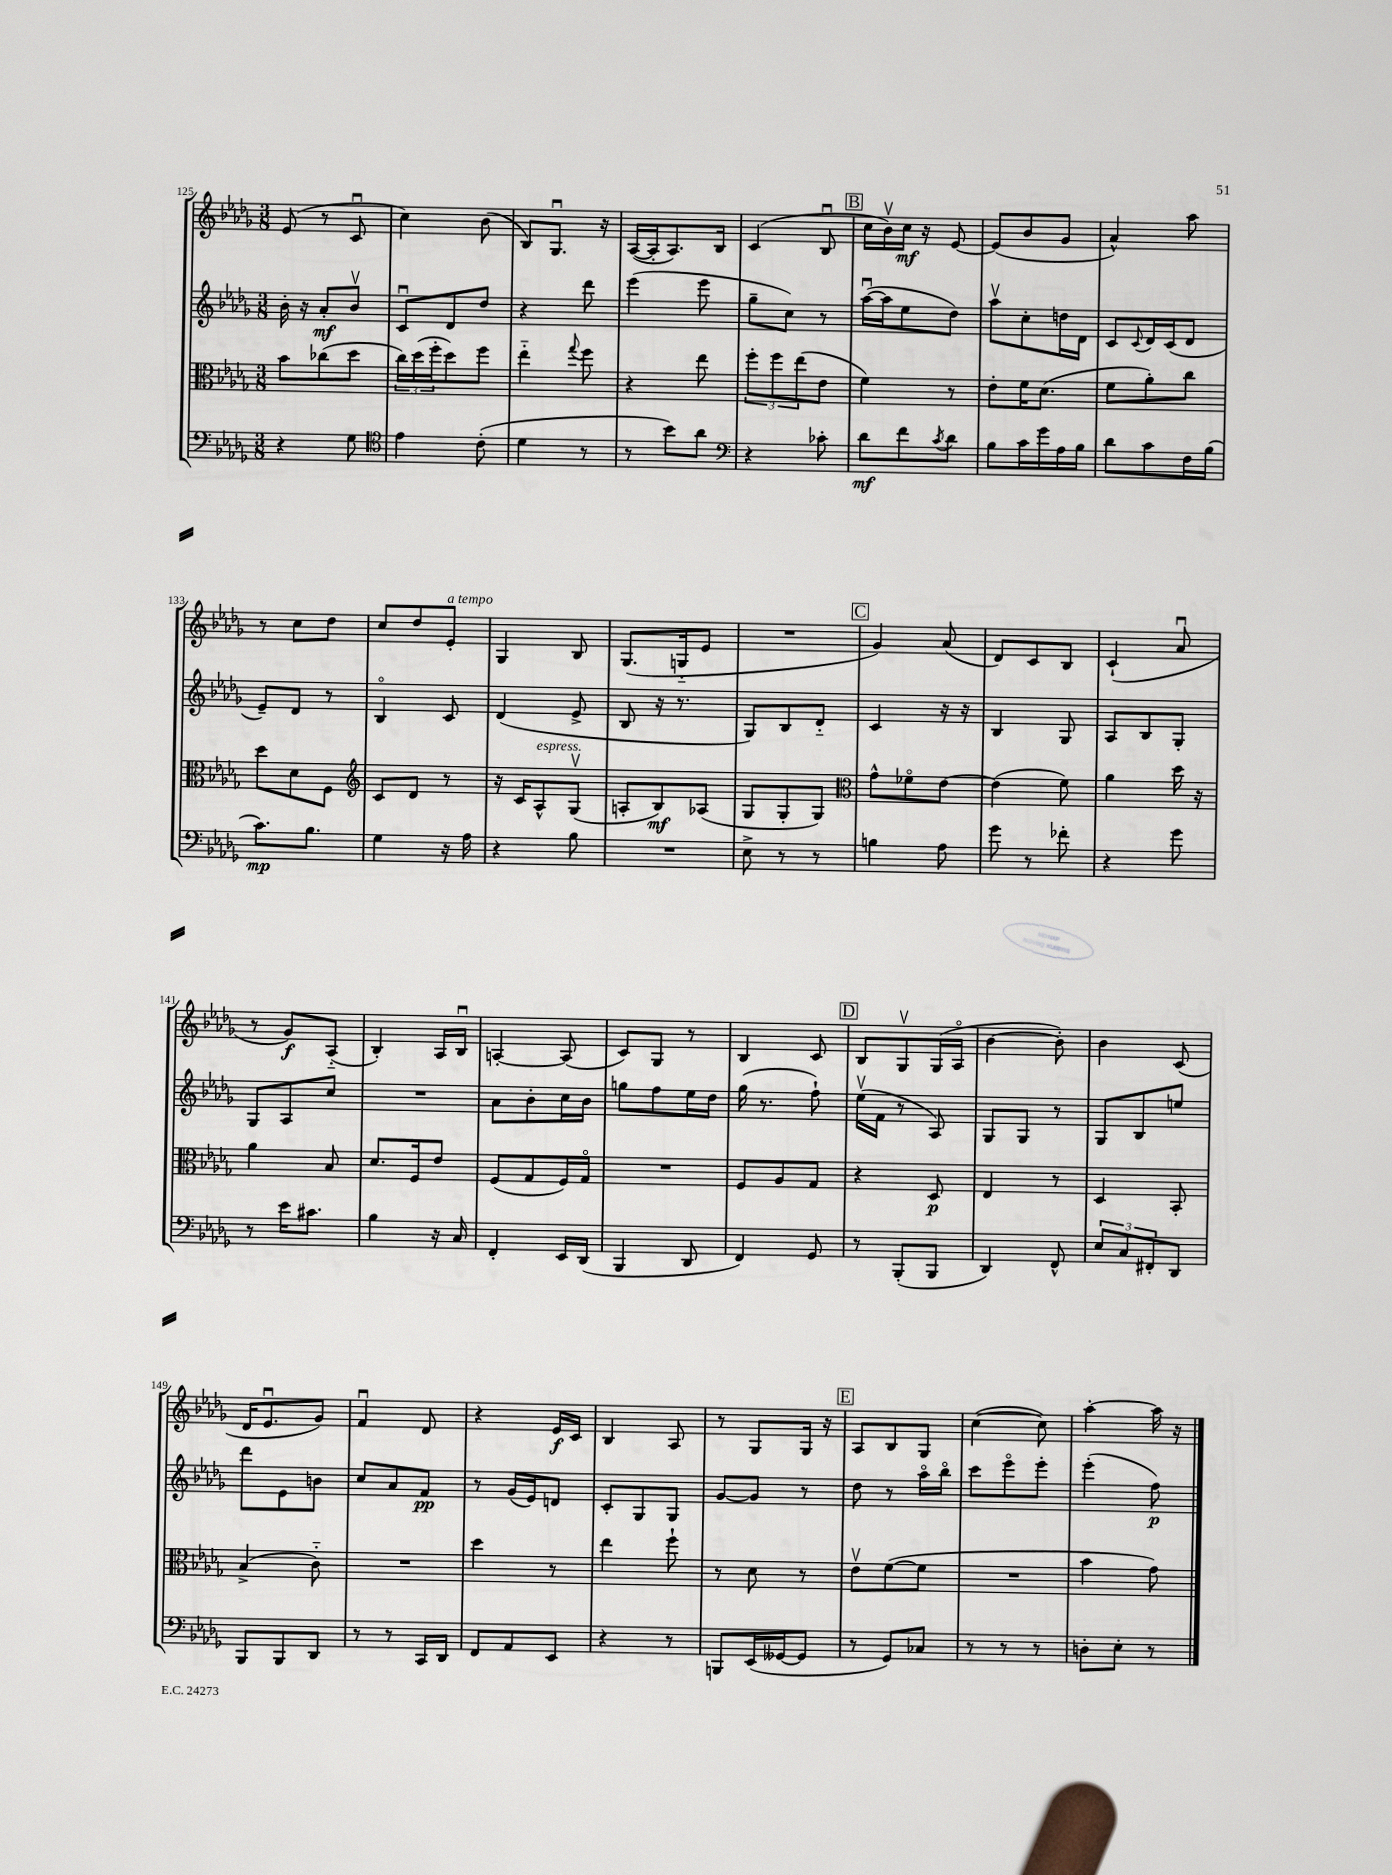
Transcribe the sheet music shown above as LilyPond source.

<<
\new StaffGroup <<
\new Staff = "s0" {
    \clef treble \key des \major \numericTimeSignature \time 3/8
    ees'8( r8 c'8\downbow |
    c''4) bes'8( |
    bes8) ges8.\downbow r16 |
    aes16~( aes16-. aes8.) bes16 |
    c'4( bes8\downbow |
    \mark \markup { \box "B" } c''16 bes'16\upbow) c''16\mf r16 ees'8~ |
    ees'8( bes'8 ges'8 |
    aes'4-^) aes''8 |
    r8 c''8 des''8 |
    c''8 des''8 ees'8-.^\markup { \italic "a tempo" } |
    ges4 bes8 |
    ges8.( g16-_ ees'8 |
    R4. |
    \mark \markup { \box "C" } ges'4) aes'8( |
    des'8) c'8 bes8 |
    c'4-!( aes'8\downbow |
    r8 ges'8\f) aes8-_( |
    bes4-.) aes16 bes16\downbow |
    a4~-. a8( |
    c'8) ges8 r8 |
    bes4 c'8 |
    \mark \markup { \box "D" } bes8 ges8\upbow ges16( aes16\flageolet |
    bes'4~ bes'8-.) |
    bes'4 c'8( |
    des'16 ees'8.\downbow ges'8) |
    f'4\downbow des'8 |
    r4 ees'16\f c'16 |
    bes4 aes8 |
    r8 ges8 ges16 r16 |
    \mark \markup { \box "E" } aes8 bes8 ges8 |
    c''4~( c''8) |
    aes''4~-. aes''16 r16 \bar "|." |
}
\new Staff = "s1" {
    \clef treble \key des \major \numericTimeSignature \time 3/8
    bes'16-. r16 aes'8-.\mf bes'8\upbow |
    c'8\downbow des'8 des''8 |
    r4 des'''8 |
    ees'''4( ees'''8 |
    ges''8-- c''8) r8 |
    \mark \markup { \box "B" } aes''16~\downbow( aes''16 ees''8 des''8) |
    aes''8\upbow c''8-. d''16 des'16 |
    c'8 \appoggiatura { c'8 } des'16 c'16( des'8 |
    ees'8--) des'8 r8 |
    bes4\flageolet c'8 |
    des'4( ees'8-> |
    bes8 r16 r8. |
    ges8) bes8 des'8-_ |
    \mark \markup { \box "C" } c'4 r16 r16 |
    bes4 ges8 |
    aes8 bes8 ges8-. |
    ges8 aes8 c''8 |
    R4. |
    aes'8 bes'8-. c''16 bes'16 |
    g''8 f''8 ees''16 des''16 |
    ges''16( r8. f''8-!) |
    \mark \markup { \box "D" } ees''16\upbow( f'16 r8 aes8) |
    ges8 ges8 r8 |
    ges8 bes8 e''8 |
    des'''8 ees'8 b'8 |
    c''8 aes'8 f'8\pp |
    r8 ges'16( ees'16) d'8 |
    c'8-. ges8 ges8 |
    ges'8~ ges'8 r8 |
    \mark \markup { \box "E" } des''8 r8 aes''16\flageolet bes''16\flageolet |
    c'''8 ees'''8\flageolet ees'''8-. |
    ees'''4-.( f''8\p) \bar "|." |
}
\new Staff = "s2" {
    \clef alto \key des \major \numericTimeSignature \time 3/8
    bes'8 ces''8( des''8 |
    \tuplet 3/2 { c''16) des''16( f''16-. } des''8) f''8 |
    ees''4-_ \appoggiatura { ges''8 } f''8 |
    r4 ees''8 |
    \tuplet 3/2 { f''8-. f''8 ees''8( } ees'8 |
    \mark \markup { \box "B" } f'4) r8 |
    ees'8-. f'16 des'8.( |
    f'8 aes'8-.) c''8 |
    des''8 des'8 f8 |
    \clef treble c'8 des'8 r8 |
    r16 c'16 aes8-^^\markup { \italic "espress." } ges8\upbow( |
    a8-. bes8\mf) aes8( |
    ges8 ges8-. ges8) |
    \mark \markup { \box "C" } \clef alto ges'8-^ fes'8\flageolet ees'8~ |
    ees'4( f'8) |
    aes'4 des''16 r16 |
    aes'4 bes8 |
    des'8. f16 ees'8 |
    f8( ges8 f16) ges16\flageolet |
    R4. |
    f8 aes8 ges8 |
    \mark \markup { \box "D" } r4 des8\p |
    ees4 r8 |
    des4 bes,8-. |
    bes4->( c'8-_) |
    R4. |
    des''4 r8 |
    ees''4 f''8-! |
    r8 des'8 r8 |
    \mark \markup { \box "E" } ees'8\upbow f'8~( f'8 |
    R4. |
    bes'4 ges'8) \bar "|." |
}
\new Staff = "s3" {
    \clef bass \key des \major \numericTimeSignature \time 3/8
    r4 ges8 |
    \clef tenor ees'4 c'8-.( |
    des'4 r8 |
    r8 bes'8) aes'8 |
    \clef bass r4 ces'8-. |
    \mark \markup { \box "B" } des'8\mf f'8 \acciaccatura { c'8 } des'8 |
    bes8 c'16 ges'16 aes16 bes16 |
    des'8 c'8 f16 bes16( |
    c'8.\mp) bes8. |
    ges4 r16 aes16 |
    r4 bes8 |
    R4. |
    ees8-> r8 r8 |
    \mark \markup { \box "C" } b4 aes8 |
    ges'8 r8 fes'8-. |
    r4 ges'8 |
    r8 ees'16 cis'8. |
    bes4 r16 c16 |
    f,4-. ees,16 des,16( |
    bes,,4 des,8 |
    f,4) ges,8 |
    \mark \markup { \box "D" } r8 bes,,8-.( bes,,8 |
    des,4) f,8-^ |
    \tuplet 3/2 { ees8 c8 fis,8-. } des,8 |
    bes,,8 bes,,8 des,8 |
    r8 r8 c,16 des,16 |
    f,8 aes,8 ees,8 |
    r4 r8 |
    b,,8 ees,16( geses,16~ geses,8 |
    \mark \markup { \box "E" } r8 ges,8) ces8 |
    r8 r8 r8 |
    d8-. ees8-. r8 \bar "|." |
}
>>
>>
\layout { \context { \Score currentBarNumber = #125 } }
